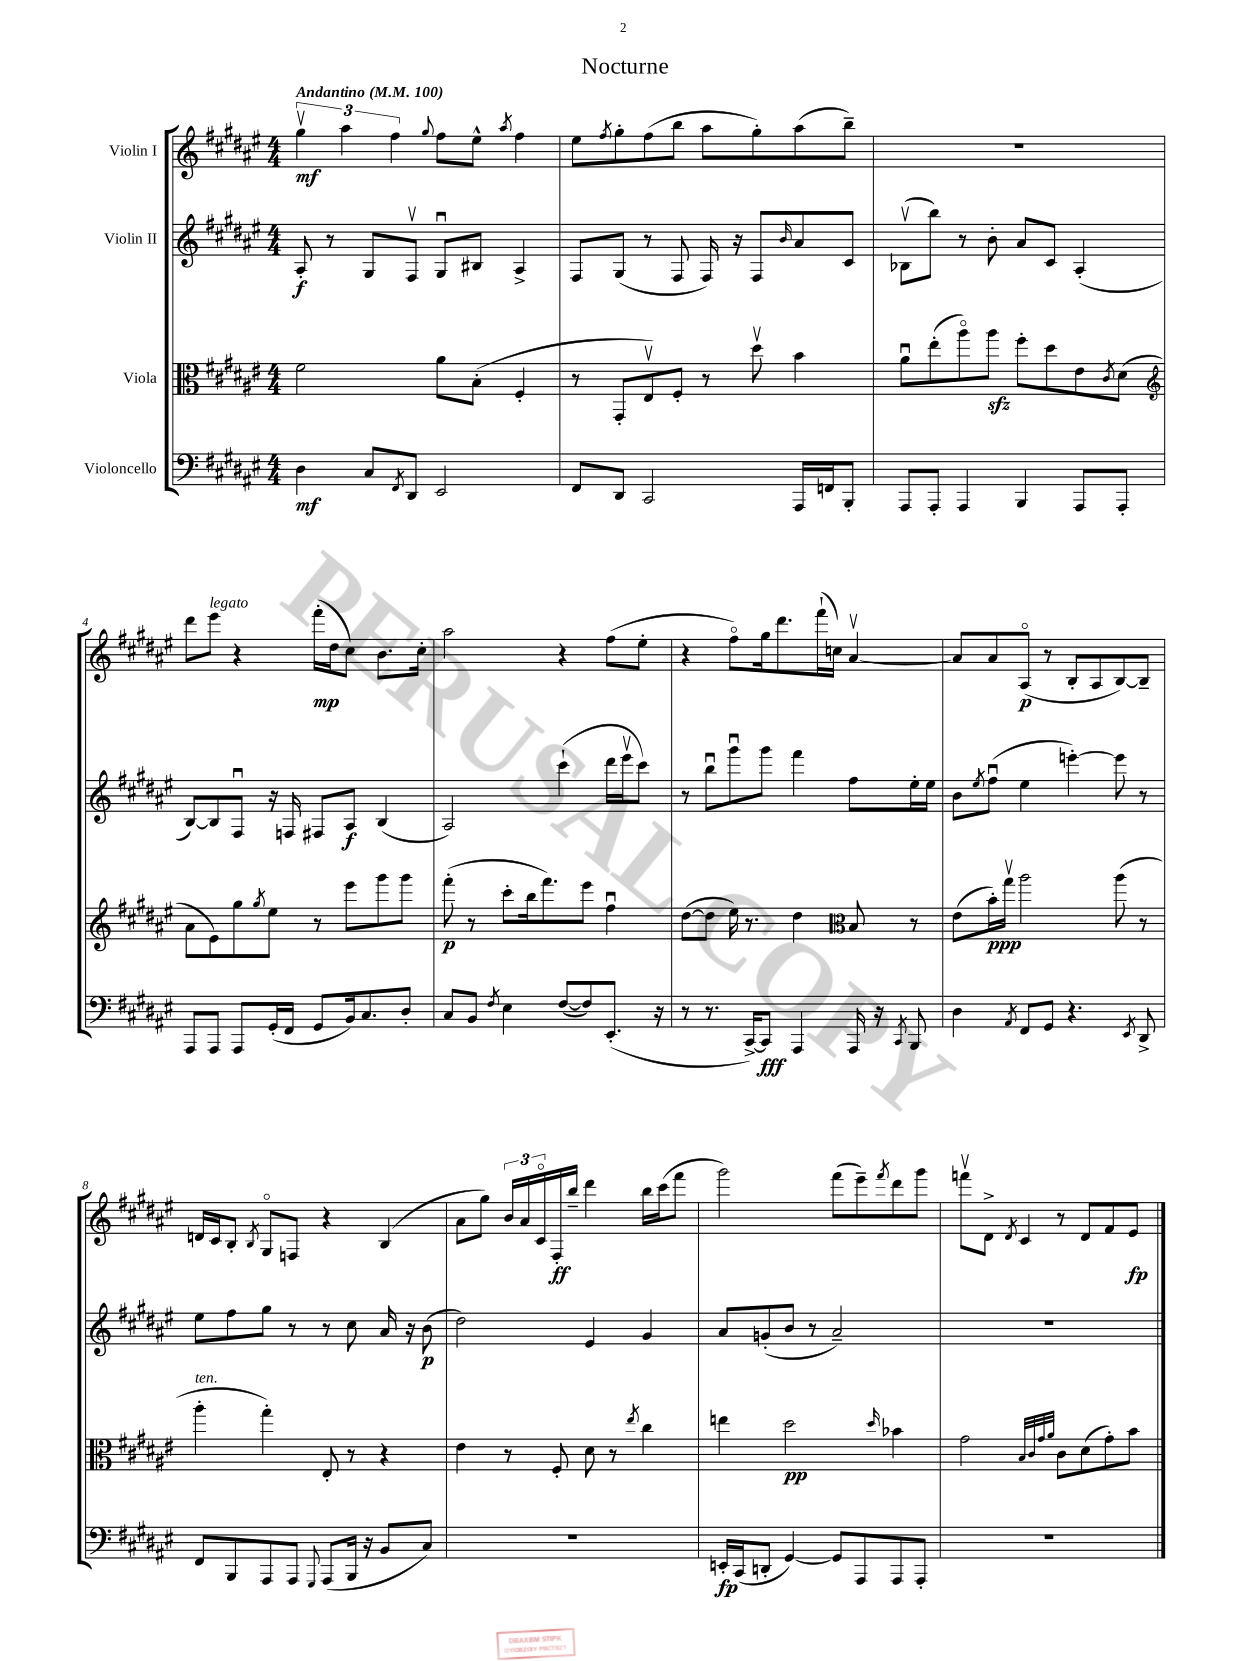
\header { title = "Nocturne" }
<<
\new StaffGroup <<
\new Staff = "s0" \with { instrumentName = "Violin I" } {
    \clef treble \key fis \major \numericTimeSignature \time 4/4 \tempo "Andantino" 4 = 100
    \tuplet 3/2 { gis''4\upbow\mf ais''4 fis''4 } \appoggiatura { gis''8 } fis''8 eis''8-^ \acciaccatura { ais''8 } fis''4 |
    eis''8 \acciaccatura { fis''8 } gis''8-. fis''8( b''8 ais''8 gis''8-.) ais''8( b''8--) |
    R1 |
    dis'''8 eis'''8^\markup { \italic "legato" } r4 fis'''16-.\mp( dis''16 cis''8) b'8. cis''16-. |
    ais''2 r4 fis''8( eis''8-. |
    r4 fis''8\flageolet) gis''16 dis'''8. fis'''16-!( c''16) ais'4~\upbow |
    ais'8 ais'8 ais8\flageolet\p( r8 b8-. ais8 b8~) b8-- |
    d'16 cis'16 b8-. \acciaccatura { b8 } gis8\flageolet f8 r4 b4( |
    ais'8 gis''8) \tuplet 3/2 { b'16 ais'16 cis'16\flageolet } fis16-.\ff b''16-- dis'''4 b''16 cis'''16( fis'''8 |
    gis'''2) fis'''8( eis'''8--) \acciaccatura { fis'''8 } dis'''8 gis'''8 |
    f'''8\upbow dis'8-> \acciaccatura { dis'8 } cis'4 r8 dis'8 fis'8 eis'8\fp \bar "|." |
}
\new Staff = "s1" \with { instrumentName = "Violin II" } {
    \clef treble \key fis \major \numericTimeSignature \time 4/4
    ais8-.\f r8 gis8 fis8\upbow gis8\downbow bis8 ais4-> |
    fis8 gis8( r8 fis8 fis16) r16 fis8 \grace { b'16 } ais'8 cis'8 |
    bes8\upbow( b''8) r8 b'8-. ais'8 cis'8 ais4-.( |
    b8~) b8 fis8\downbow r16 f16 fis8 ais8\f b4( |
    ais2) cis'''4-!( dis'''16 eis'''16\upbow cis'''8) |
    r8 b''8\downbow gis'''8\downbow gis'''8 fis'''4 fis''8 eis''16-. eis''16 |
    b'8 \acciaccatura { eis''8 } fis''8\downbow( eis''4 e'''4~-.) e'''8 r8 |
    eis''8 fis''8 gis''8 r8 r8 cis''8 ais'16 r16 b'8\p( |
    dis''2) eis'4 gis'4 |
    ais'8 g'8-.( b'8 r8 ais'2--) |
    R1 \bar "|." |
}
\new Staff = "s2" \with { instrumentName = "Viola" } {
    \clef alto \key fis \major \numericTimeSignature \time 4/4
    fis'2 ais'8 b8-.( fis4-. |
    r8 gis,8-. eis8\upbow) fis8-. r8 dis''8\upbow b'4 |
    ais'8\downbow eis''8-.( ais''8\flageolet) ais''8\sfz fis''8-. dis''8 eis'8 \acciaccatura { cis'8 } dis'8( |
    \clef treble ais'8 eis'8) gis''8 \acciaccatura { gis''8 } eis''8 r8 eis'''8 gis'''8 gis'''8 |
    fis'''8-.\p( r8 cis'''8-. b''16 fis'''8.) eis'''8 fis''4\downbow |
    dis''8~( dis''8 eis''16) r8. dis''4 \clef alto b8 r8 |
    eis'8( b'16-.\ppp) gis''16\upbow ais''2 ais''8( r8 |
    ais''4-.^\markup { \italic "ten." } gis''4-.) eis8-. r8 r4 |
    eis'4 r8 fis8-. dis'8 r8 \acciaccatura { eis''8 } cis''4 |
    e''4 dis''2\pp \grace { dis''16 } bes'4 |
    gis'2 \grace { b32 cis'32 gis'32 ais'32 } cis'8 dis'8( gis'8-.) b'8 \bar "|." |
}
\new Staff = "s3" \with { instrumentName = "Violoncello" } {
    \clef bass \key fis \major \numericTimeSignature \time 4/4
    dis4\mf cis8 \acciaccatura { fis,8 } dis,8 eis,2 |
    fis,8 dis,8 cis,2 ais,,16 f,16 b,,8-. |
    ais,,8 ais,,8-. ais,,4 b,,4 ais,,8 ais,,8-. |
    ais,,8 ais,,8 ais,,8 gis,16-.( fis,16 gis,8 b,16) cis8. dis8-. |
    cis8 b,8 \acciaccatura { fis8 } eis4 fis8~( fis8) eis,8.-.( r16 |
    r8 r8. cis,16~->) cis,8\fff ais,,4 ais,,16 r16 \acciaccatura { cis,8 } b,,8 |
    dis4 \acciaccatura { ais,8 } fis,8 gis,8 r4. \acciaccatura { eis,8 } dis,8-> |
    fis,8 b,,8 ais,,8 ais,,8 \appoggiatura { gis,,8 } ais,,8( b,,16 r16 b,8 cis8) |
    R1 |
    e,16-.\fp cis,16( d,8-. gis,4~) gis,8 ais,,8 ais,,8 ais,,8-. |
    R1 \bar "|." |
}
>>
>>
